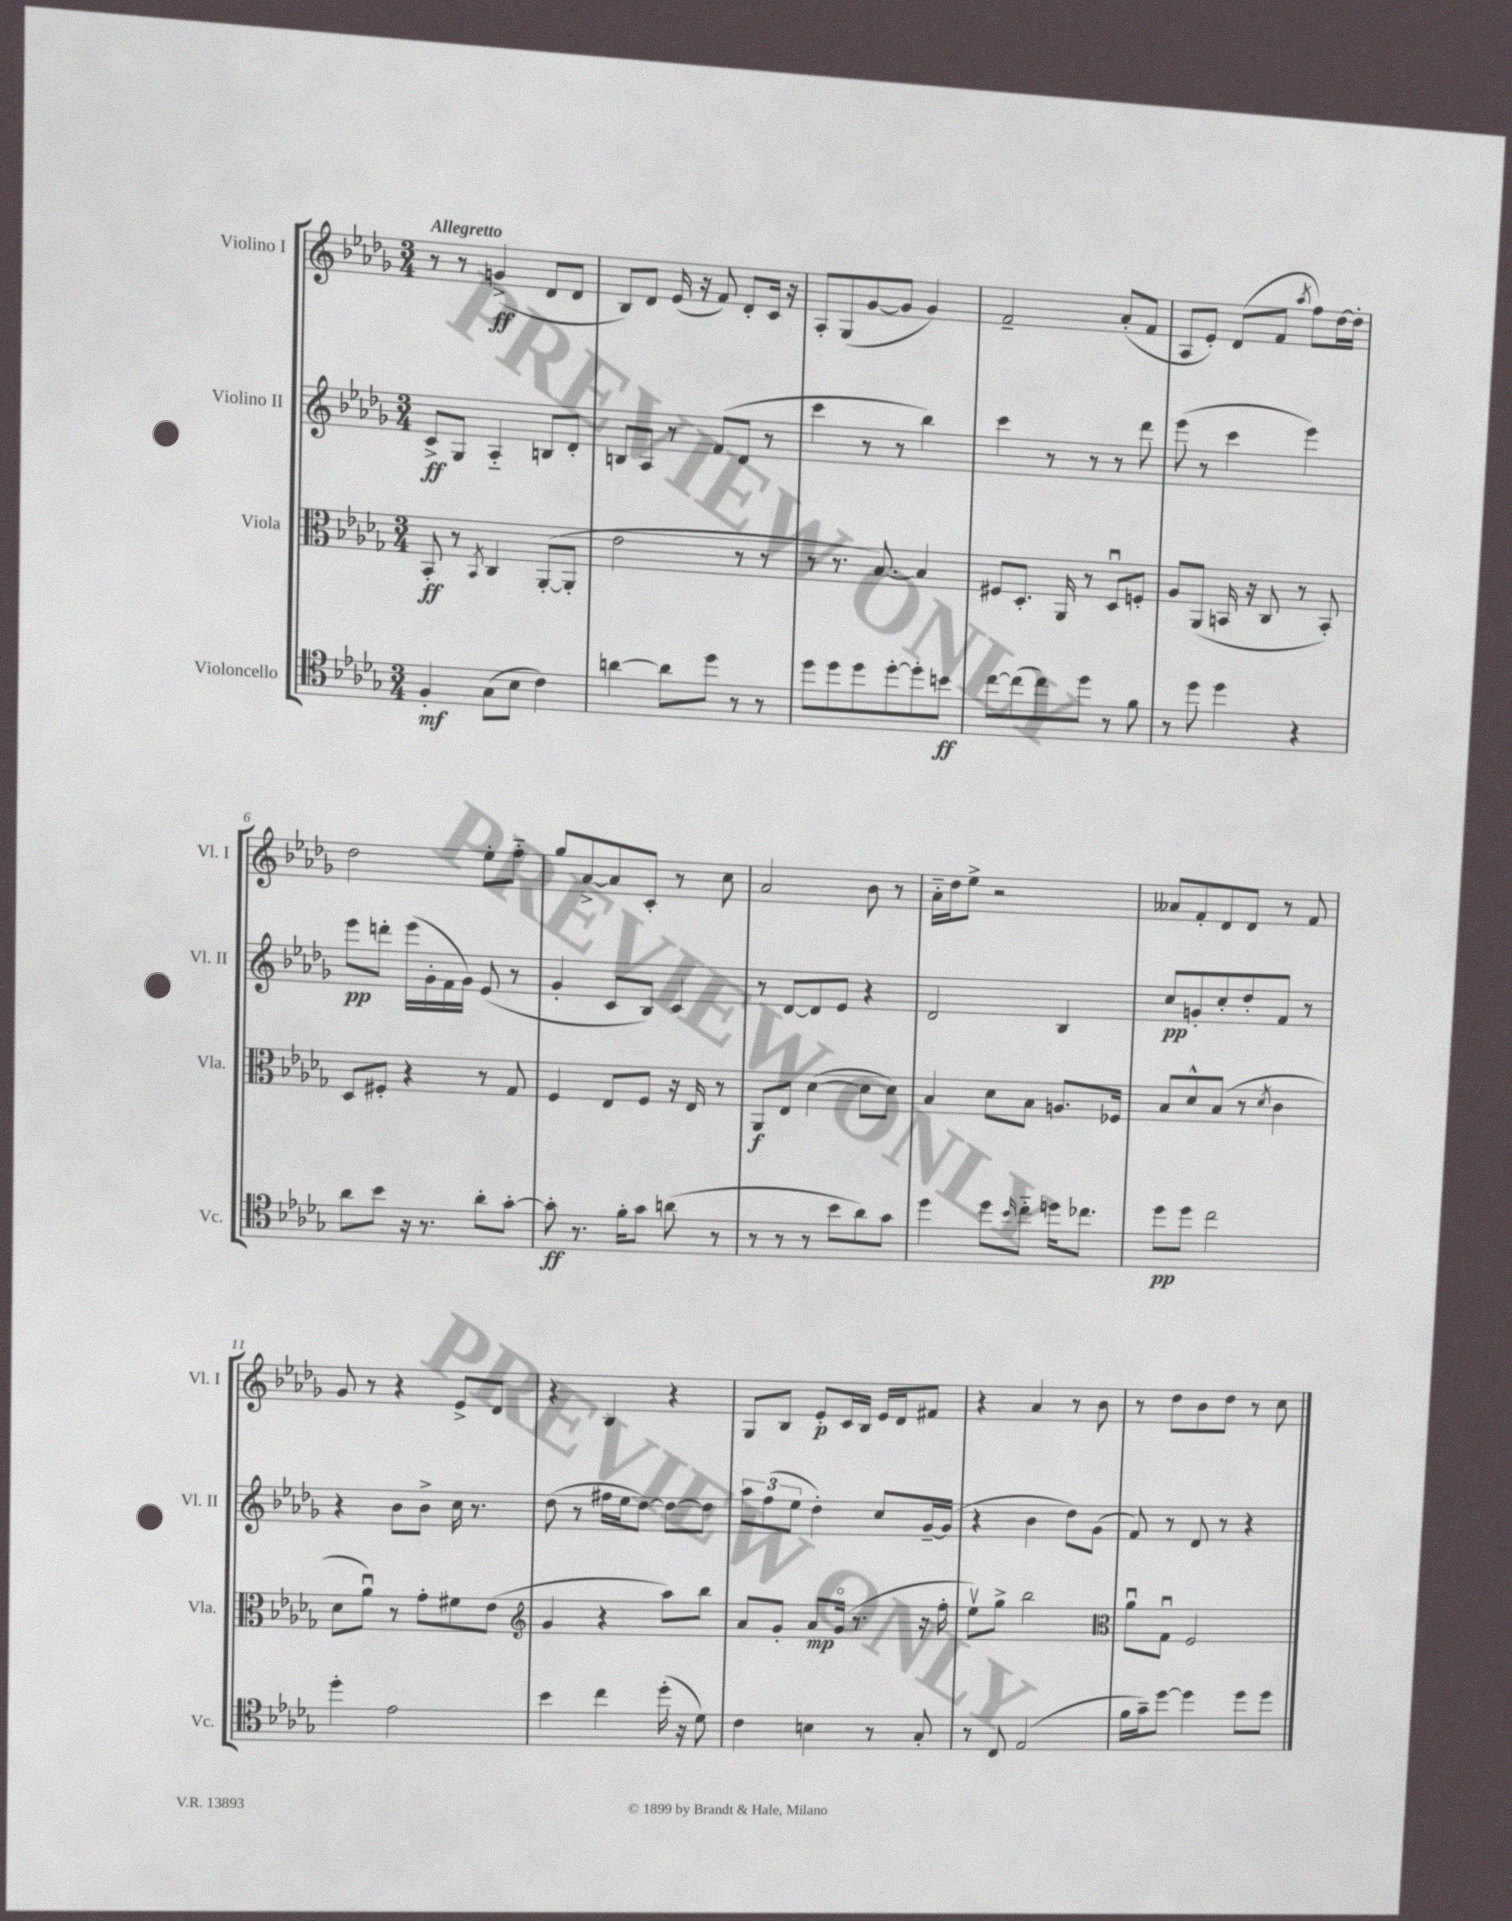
<<
\new StaffGroup <<
\new Staff = "s0" \with { instrumentName = "Violino I" shortInstrumentName = "Vl. I" } {
    \clef treble \key des \major \numericTimeSignature \time 3/4 \tempo "Allegretto"
    r8 r8 g'4->\ff( des'8 des'8 |
    bes8) des'8 ees'16( r16 f'8) des'8-. c'16 r16 |
    aes8-. ges8( ges'8~ ges'8 ges'4) |
    f'2-- aes'8-.( f'8 |
    aes8 ees'8-.) des'8( f'8 \acciaccatura { aes''8 } f''8) des''16~ des''16-. |
    des''2 ees''8-. f''8-_ |
    ges''8 aes'8~-> aes'8 c'8-. r8 c''8 |
    aes'2 bes'8 r8 |
    aes'16-_ des''16 ees''8-> r2 |
    aeses'8 f'8-. des'8 des'8 r8 f'8 |
    ges'8 r8 r4 ees'8-> des'8 |
    r4 bes4 r4 |
    ges8 bes8 ees'8-.\p c'16 bes16 ees'16 des'16 fis'8 |
    r4 aes'4 r8 bes'8 |
    r8 des''8 bes'8 des''8 r8 c''8 \bar "|." |
}
\new Staff = "s1" \with { instrumentName = "Violino II" shortInstrumentName = "Vl. II" } {
    \clef treble \key des \major \numericTimeSignature \time 3/4
    c'8->\ff ges8 aes4-_ b8 des'8-. |
    b8 aes8 r8 f'8( des'8 r8 |
    c'''4 r8 r8 bes''4) |
    c'''4 r8 r8 r8 des'''8 |
    ees'''8( r8 c'''4 ees'''4) |
    ees'''8\pp d'''8-. ees'''16( ges'16-. f'16 ges'16) ees'8( r8 |
    ges'4-. c'8 bes8) c'4 |
    r8 des'8~ des'8 ees'8 r4 |
    des'2 bes4 |
    c''8\pp g'8-. c''8-. des''8-. f'8 r8 |
    r4 bes'8 bes'8-> c''16 r8. |
    des''8( r8 fis''16 ees''16 des''8~) des''8~ des''8 |
    \tuplet 3/2 { aes''8 f''8( ees''8 } des''4-.) c''8 ges'16~-- ges'16( |
    r4 bes'4 des''8) ges'8( |
    f'8) r8 des'8 r8 r4 \bar "|." |
}
\new Staff = "s2" \with { instrumentName = "Viola" shortInstrumentName = "Vla." } {
    \clef alto \key des \major \numericTimeSignature \time 3/4
    bes,8-.\ff r8 \acciaccatura { bes,8 } c4 aes,8~-.( aes,8-. |
    ees'2 r8 r8 |
    r8 r8. bes8.~) bes4 |
    fis8 des8.-. aes,16 r8 des8\downbow f8-. |
    aes8 aes,8( b,16 r16 c8 r8 b,8-.) |
    des8 fis8-. r4 r8 ges8 |
    f4 ees8 f8 r16 ees16 r8 |
    aes,8\f ees8 des'4~( des'8 des'8) |
    bes4 des'8 bes8 a8. fes16 |
    bes8 des'8-^ bes8( r8 \acciaccatura { des'8 } c'4 |
    des'8 aes'8\downbow) r8 ges'8-. fis'8 ees'8( |
    \clef treble ges'4 r4 aes''8) bes''8 |
    aes'8 ges'8-. aes'8\mp ges'16\flageolet( r8. r16 f''16-. |
    ees''8\upbow) ges''8-> bes''2 |
    \clef alto aes'8\downbow ges8\downbow f2 \bar "|." |
}
\new Staff = "s3" \with { instrumentName = "Violoncello" shortInstrumentName = "Vc." } {
    \clef tenor \key des \major \numericTimeSignature \time 3/4
    f4-.\mf ges8( bes8 c'4) |
    a'4~ a'8 des''8 r8 r8 |
    des''8 des''8 des''8 des''8~-. des''8-. b'8\ff |
    c''8~ c''8( c''8) des''8 r8 f'8 |
    r8 des''8 des''4 r4 |
    aes'8 bes'8 r16 r8. aes'8-. ges'8~-. |
    ges'8-.\ff r8. f'16-. ges'8 a'8( r8 |
    r8 r8 r8 bes'8 aes'8) ges'8 |
    des''4 des''8 \grace { bes'16 } c''8-_ d''16 ces''8. |
    des''8\pp des''8 c''2 |
    des''4-. ees'2 |
    bes'4 c''4 des''16-.( r16 des'8) |
    c'4 b4 r8 ges8-. |
    r8 c8 ees2( |
    f'16 ges'16--) des''8~ des''4 des''8 des''8 \bar "|." |
}
>>
>>
